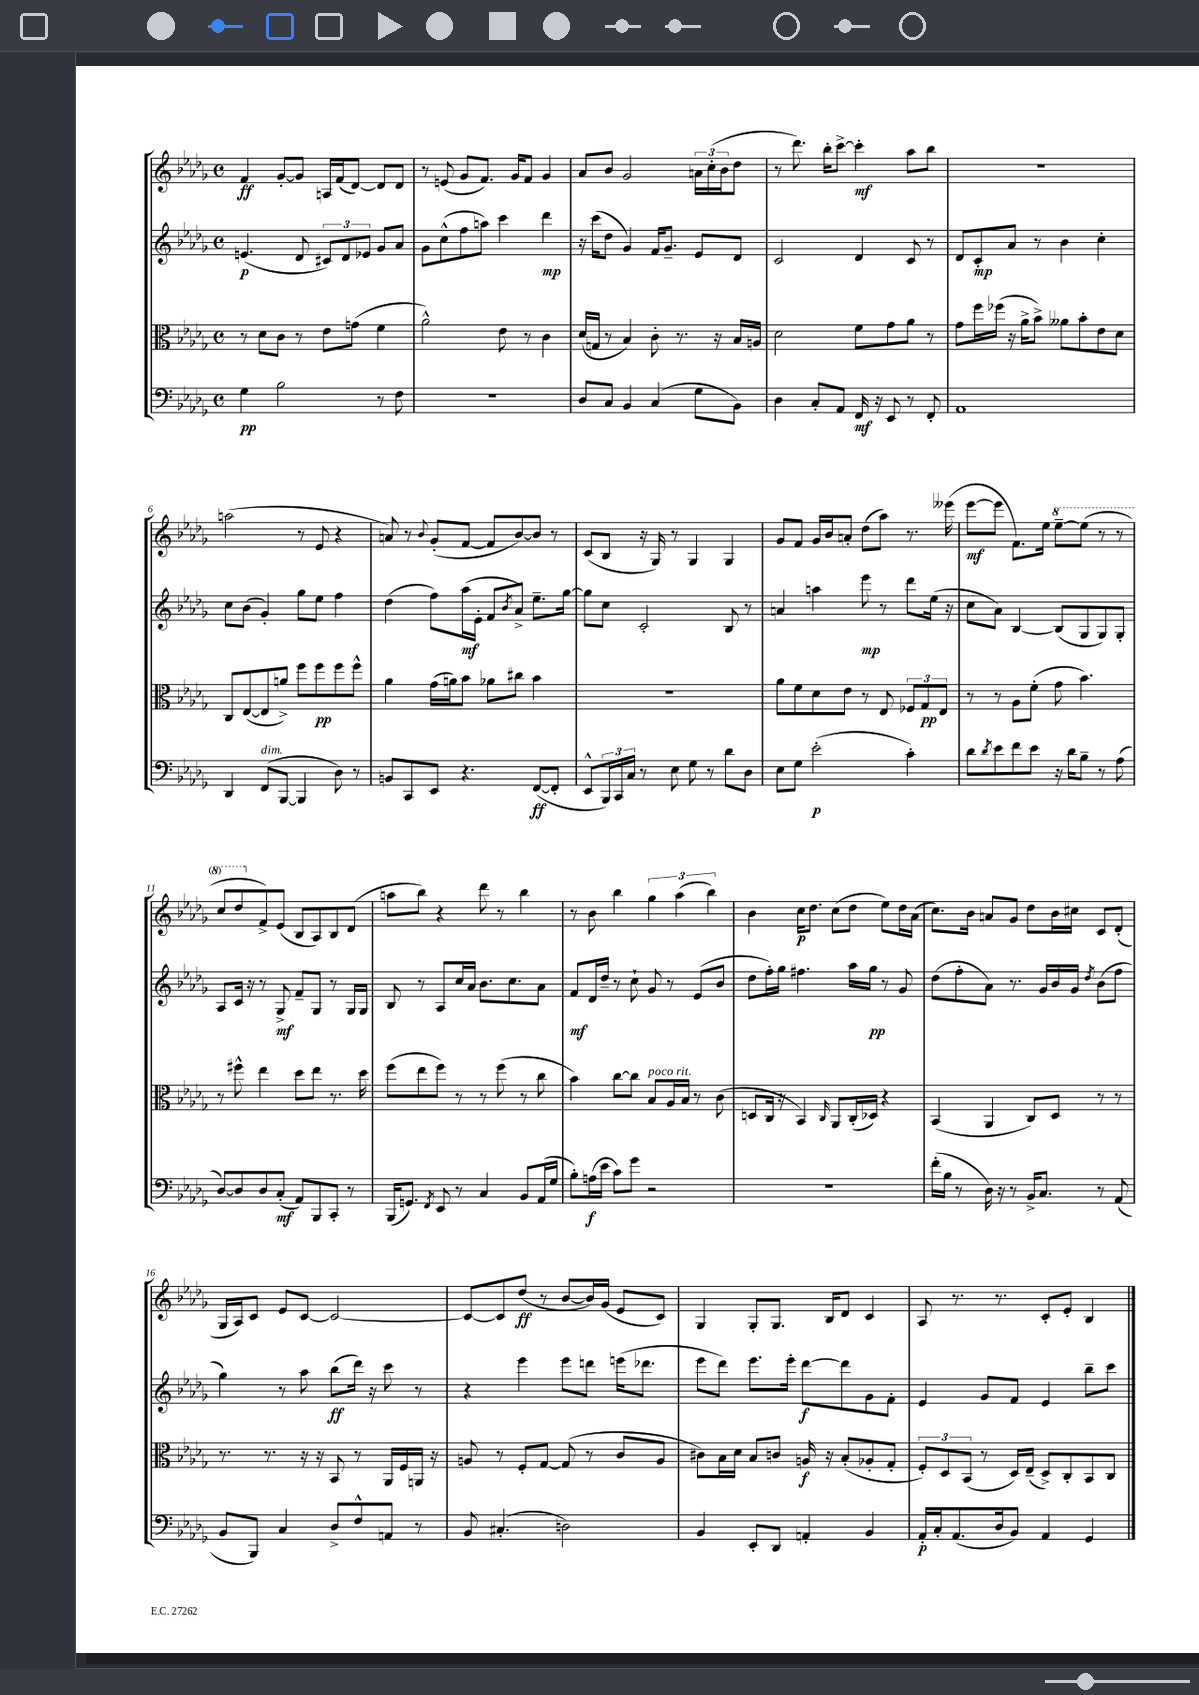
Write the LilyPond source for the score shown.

<<
\new StaffGroup <<
\new Staff = "s0" {
    \clef treble \key des \major \defaultTimeSignature \time 4/4
    f'4\ff ges'8~-. ges'8 a16 f'16( des'8~) des'8 des'8 |
    r8 e'8( ges'8 f'8.) ges'16 f'8 ges'4 |
    aes'8 bes'8 ges'2 \tuplet 3/2 { a'16 c''16-.( bes'16 } des''8 |
    r8 des'''8.) bes''16-. c'''8~-> c'''4-.\mf aes''8 bes''8 |
    r1 |
    a''2( r8 ees'8 r4 |
    a'8) r8 \appoggiatura { bes'8 } ges'8-.( f'8~ f'8 bes'8~) bes'8 r8 |
    c'8( bes8 r16 ges16) r8 ges4 ges4 |
    ges'8 f'8 ges'16 bes'16 a'8-. des''8( aes''8) r8. eeses'''16( |
    ees'''8~\mf ees'''8 f'8.) ees''16 \ottava #1 ees'''8~-- ees'''8( r8 r8 |
    c'''8 des'''8 \ottava #0 f'8->) ees'8( bes8 aes8) bes8 des'8( |
    a''8 bes''8) r4 des'''8 r8 bes''4 |
    r8 bes'8 bes''4 \tuplet 3/2 { ges''4 aes''4( bes''4) } |
    bes'4 c''16\p des''8. c''8( des''8 ees''8) des''16 aes'16( |
    c''8.) bes'16 a'8 ges'8 des''8 bes'16 cis''16 c'8 des'8-.( |
    ges16 aes16) c'8 ees'8 c'8~ c'2~ |
    c'8~ c'8 des''8\ff( r8 bes'8~ bes'16) ges'16( ees'8 c'8) |
    ges4 ges8-. ges8. bes16 des'8 c'4 |
    aes8 r8. r8. c'8-. ees'8-. bes4 \bar "|." |
}
\new Staff = "s1" {
    \clef treble \key des \major \defaultTimeSignature \time 4/4
    e'4.\p( des'8 \tuplet 3/2 { cis'8) des'8 ees'8 } ges'8 aes'8 |
    ges'8 c''8-^( f''8 a''8) c'''4 des'''4\mp |
    r16 c'''16( des''8 ges'4) f'16 ges'8.-- ees'8 des'8 |
    c'2 des'4 c'8 r8 |
    des'8 c'8-.\mp aes'8 r8 bes'4 c''4-. |
    c''8 bes'8( ges'4-.) ges''8 ees''8 f''4 |
    des''4( f''8) aes''16\mf( ees'16-. f'8 \acciaccatura { bes'8 } aes'8->) ees''8.-- ges''16~ |
    ges''8 c''8 c'2-. bes8 r8 |
    a'4 a''4 ees'''8\mp r8 des'''8 ees''16( r16 |
    c''8 aes'8) bes4~ bes8( ges8 ges8) ges8-. |
    aes8 c'16 r16 r8 ges8->\mf f'8-- ges8 r8 ges16 ges16 |
    bes8 r8 aes8 c''16 aes'16 bes'8. c''8. aes'8 |
    f'8\mf des'16 des''16-- r8 c''8-! ges'8 r8 ees'8( bes'8 |
    des''8 f''16-.) ges''16 fis''4. aes''16 ges''16\pp r8 ges'8 |
    des''8( f''8-. aes'8) r8. ges'16 bes'16 ges'16 \acciaccatura { des''8 } bes'8( f''8 |
    ges''4) r8 aes''8 bes''8\ff( des'''16) r16 c'''8 r8 |
    r4 ees'''4 ees'''8 d'''8 e'''16( des'''8. |
    ees'''8 des'''8) ees'''8. ees'''16-. des'''8~\f des'''8 ges'8 f'8-. |
    ees'4 ges'8 f'8 ees'4 bes''8-- c'''8 \bar "|." |
}
\new Staff = "s2" {
    \clef alto \key des \major \defaultTimeSignature \time 4/4
    r8 des'8 c'8 r8 ees'8 g'8( f'4 |
    aes'2-^) ees'8 r8 c'4 |
    des'16( g16 r8 bes4) c'8-. r8. r16 bes16 a16 |
    des'2 f'8 ges'8 aes'8 r8 |
    ges'8 f''16 fes''16( r16 aes'16-> bes'8->) aeses'8 bes'8-. ees'8 des'8 |
    c8 ees8~( ees8 a'8->) f''8 f''8\pp f''8 f''8-^ |
    aes'4 ges'16( a'16) bes'8 aes'8 cis''8 bes'4 |
    R1 |
    aes'8 f'8 des'8 ees'8 r8 ees8 \tuplet 3/2 { fes8 ges8\pp ees8 } |
    r8 r8 aes8 f'8-.( ges'8 bes'4.) |
    r8 fis''8-^ ees''4 des''8 ees''8 r8. des''16 |
    f''8( ees''8 f''8) r8 r8 f''8( r8 c''8 |
    bes'4) c''8~ c''8 bes8^\markup { \italic "poco rit." } aes16 bes16 r8 c'8( |
    d8 c16 r16 bes,4) \grace { c16 } aes,8 c16-.( des16) r4 |
    bes,4( aes,4 c8) des8 r8 r8 |
    r8. r8. r16 r16 bes,8 r8 aes,16 f16 a,16 r16 |
    a8 r8 f8-. ges8~ ges8( r8 c'8 a8 |
    cis'8) bes16 des'16 bes8 c'8 a16\f r16 bes8-.( aes8-. ges8-. |
    \tuplet 3/2 { f8-.) des8 bes,8( } r8 des16) ees16--( des8->) c8-. bes,8 c8 \bar "|." |
}
\new Staff = "s3" {
    \clef bass \key des \major \defaultTimeSignature \time 4/4
    ges4\pp bes2 r8 f8 |
    R1 |
    des8 c8 bes,4 c4( ges8 bes,8) |
    des4 c8-. aes,8 f,16\mf r16 ees,8 r8 f,8-. |
    aes,1 |
    des,4 f,8^\markup { \italic "dim." }( bes,,8~ bes,,4 des8) r8 |
    b,8 c,8 ees,8 r4. f,8~\ff( f,8-. |
    ees,8-^ \tuplet 3/2 { bes,,16) c,16 c16 } r8 ees8 ges8 r8 des'8 des8 |
    ees8 ges8 ees'2-.\p( c'4-.) |
    des'8 \acciaccatura { des'8 } ees'8 f'8 ees'8 r16 des'16 bes8-- r8 aes8( |
    des8~) des8 des8 c8-.\mf( aes,8) bes,,8 c,8-. r8 |
    bes,,16( g,8.) \acciaccatura { f,8 } ees,8 r8 c4 bes,8 aes,16( ges16 |
    bes8-.) a16\f( ees'16 c'8) ges'8 r2 |
    r1 |
    f'16-.( bes16 r8 des16) r16 r8 bes,16-> c8. r8 aes,8( |
    bes,8 bes,,8) c4 des8-> f8-^ a,8 r8 |
    bes,8 cis4.-.( d2) |
    bes,4 ees,8-. des,8 a,4-. bes,4 |
    aes,16-.\p c16-. aes,8.( des16 bes,8) aes,4 ges,4 \bar "|." |
}
>>
>>
